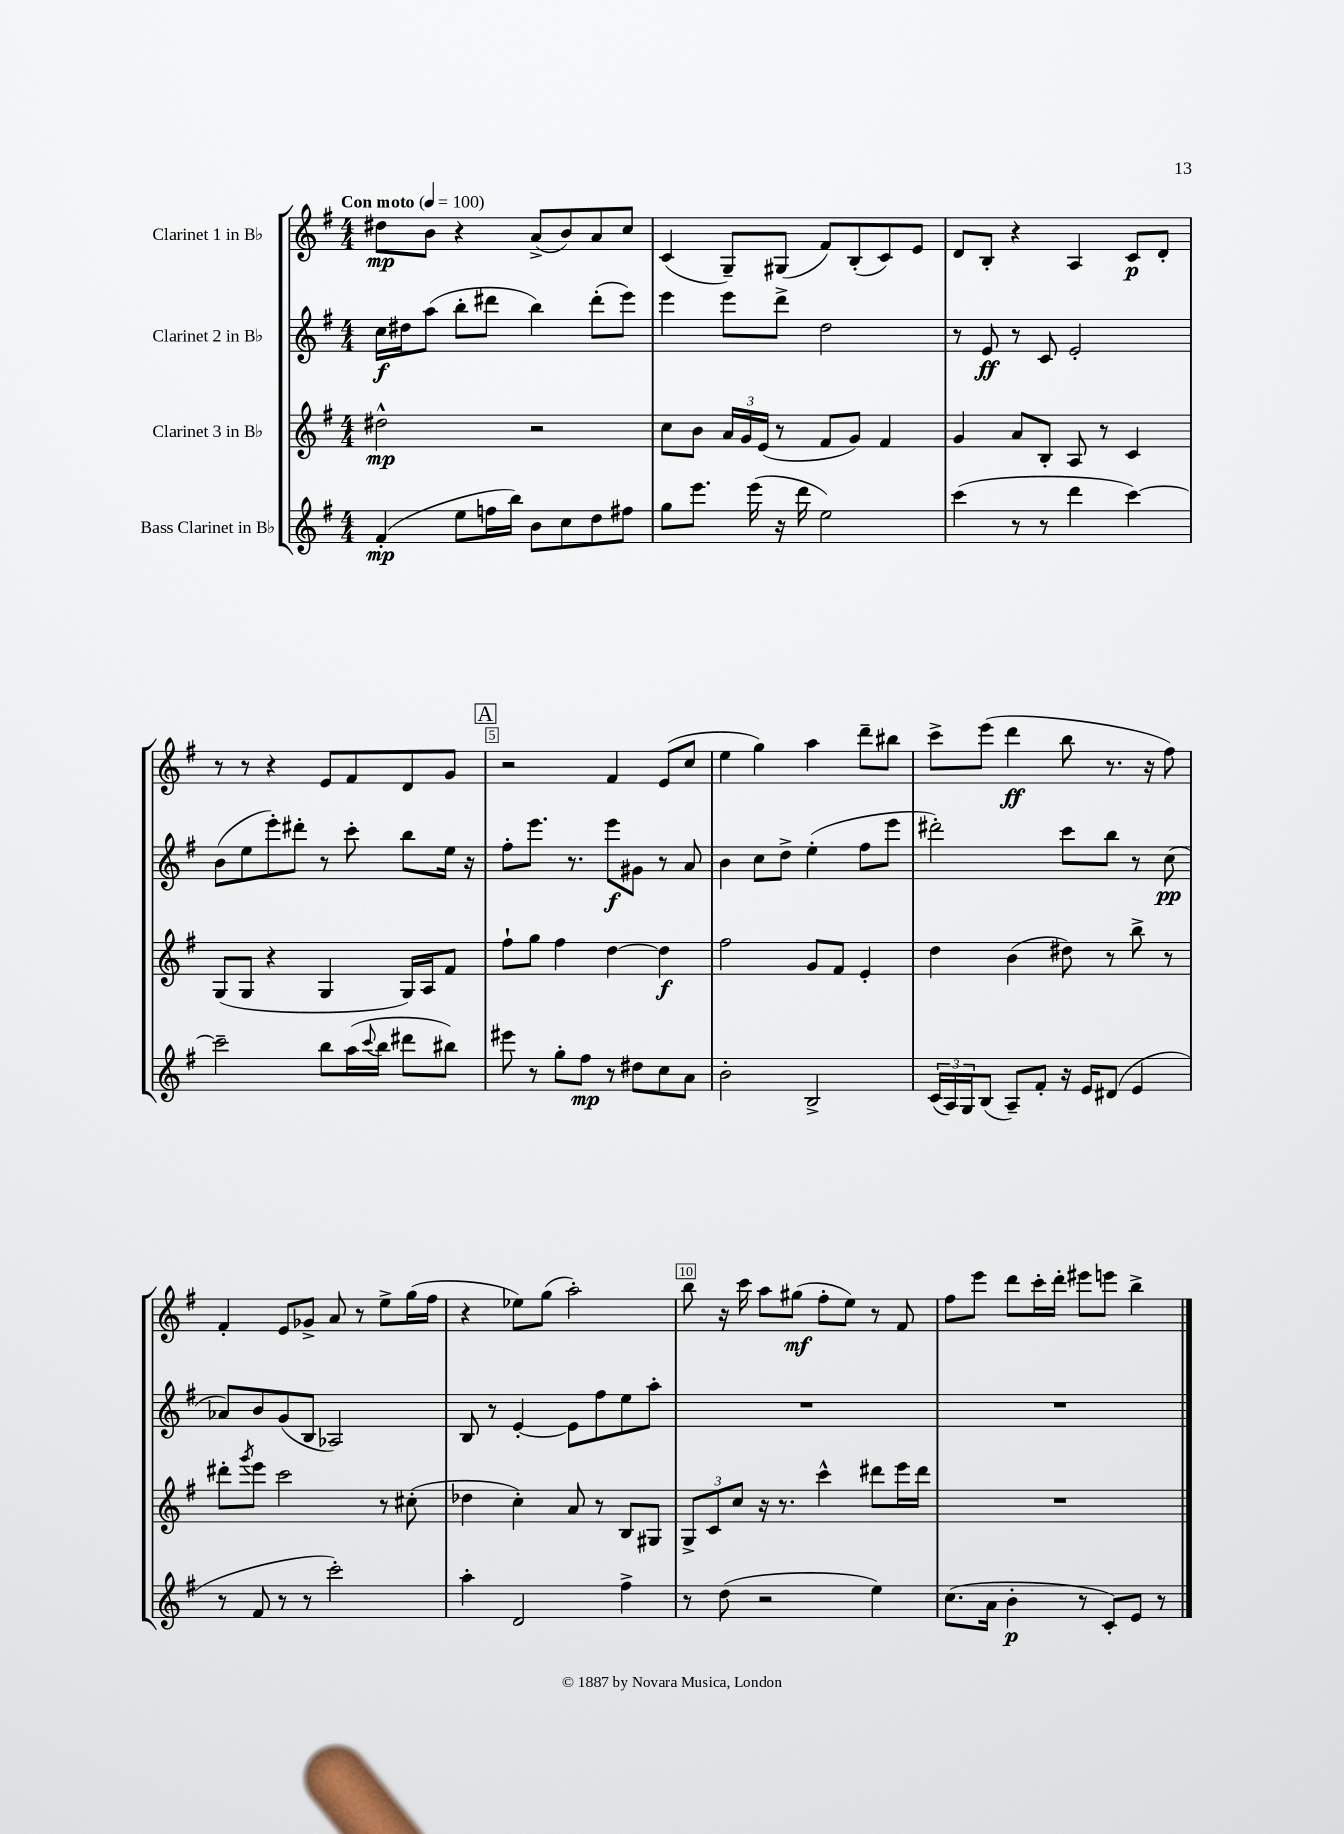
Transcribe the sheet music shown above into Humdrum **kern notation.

**kern	**dynam	**kern	**dynam	**kern	**dynam	**kern	**dynam
*part4	*part4	*part3	*part3	*part2	*part2	*part1	*part1
*staff4	*staff4	*staff3	*staff3	*staff2	*staff2	*staff1	*staff1
*I"Bass Clarinet in B♭	*	*I"Clarinet 3 in B♭	*	*I"Clarinet 2 in B♭	*	*I"Clarinet 1 in B♭	*
*clefG2	*	*clefG2	*	*clefG2	*	*clefG2	*
*k[f#]	*	*k[f#]	*	*k[f#]	*	*k[f#]	*
*M4/4	*	*M4/4	*	*M4/4	*	*M4/4	*
*MM100	*	*MM100	*	*MM100	*	*MM100	*
=1	=1	=1	=1	=1	=1	=1	=1
!	!	!	!	!	!	!LO:TX:a:B:t=Con moto	!
(4f#'/	mp	2dd#X^^\	mp	16cc\LL	f	8dd#X\L	mp
.	.	.	.	16dd#X\J	.	.	.
.	.	.	.	(8aa\J	.	8b\J	.
8ee\L	.	.	.	8bb'\L	.	4r	.
16ffn\L	.	.	.	8ddd#X\J	.	.	.
16bb\JJ)	.	.	.	.	.	.	.
8b\L	.	2r	.	4bb\)	.	(8a^/L	.
8cc\	.	.	.	.	.	8b/)	.
8dd\	.	.	.	(8ddd#'\L	.	8a/	.
8ff#X\J	.	.	.	8eee\J)	.	8cc/J	.
=2	=2	=2	=2	=2	=2	=2	=2
8gg\L	.	8cc\L	.	4eee\	.	(4c/	.
8.eee\J	.	8b\J	.	.	.	.	.
.	.	24a/LL	.	8eee\L	.	8G~/L)	.
.	.	24g/	.	.	.	.	.
(16eee\	.	.	.	.	.	.	.
.	.	(24e/JJ	.	.	.	.	.
16r	.	8r	.	8ddd^\J	.	(8G#X/J	.
16ddd\	.	.	.	.	.	.	.
2ee\)	.	8f#/L	.	2dd\	.	8f#/L)	.
.	.	8g/J)	.	.	.	(8B'/	.
.	.	4f#/	.	.	.	8c/)	.
.	.	.	.	.	.	8e/J	.
=3	=3	=3	=3	=3	=3	=3	=3
(4ccc\	.	4g/	.	8r	.	8d/L	.
.	.	.	.	8e/	ff	8B'/J	.
8r	.	8a/L	.	8r	.	4r	.
8r	.	8B'/J	.	8c/	.	.	.
4ddd\	.	8A/	.	2e'/	.	4A/	.
.	.	8r	.	.	.	.	.
[4ccc\)	.	4c/	.	.	.	8c/L	p
.	.	.	.	.	.	8d'/J	.
!!LO:LB:g=z
=4	=4	=4	=4	=4	=4	=4	=4
2ccc~\]	.	(8G/L	.	(8b\L	.	8r	.
.	.	8G/J	.	8ee\	.	8r	.
.	.	4r	.	8eee'\)	.	4r	.
.	.	.	.	8ddd#X'\J	.	.	.
8bb\L	.	4G/	.	8r	.	8e/L	.
(16aa\L	.	.	.	8ccc'\	.	8f#/	.
8qqccc/	.	.	.	.	.	.	.
16bb\JJ	.	.	.	.	.	.	.
8ddd#X\L	.	16G/LL)	.	8bb\L	.	8d/	.
.	.	16A/J	.	.	.	.	.
8bb#X\J)	.	8f#/J	.	16ee\Jk	.	8g/J	.
.	.	.	.	16r	.	.	.
!!LO:REH:place=s1:t=A
=5	=5	=5	=5	=5	=5	=5	=5
8eee#X\	.	8ff#`\L	.	8ff#'\L	.	2r	.
8r	.	8gg\J	.	8.eee\J	.	.	.
8gg'\L	.	4ff#\	.	.	.	.	.
.	.	.	.	8.r	.	.	.
8ff#\J	mp	.	.	.	.	.	.
8r	.	[4dd\	.	8eee\L	f	4f#/	.
8dd#X\L	.	.	.	8g#X\J	.	.	.
8cc\	.	4dd\]	f	8r	.	(8e/L	.
8a\J	.	.	.	8a/	.	8cc/J	.
=6	=6	=6	=6	=6	=6	=6	=6
2b'\	.	2ff#\	.	4b\	.	4ee\	.
.	.	.	.	8cc\L	.	4gg\)	.
.	.	.	.	8dd^\J	.	.	.
2B^/	.	8g/L	.	(4ee'\	.	4aa\	.
.	.	8f#/J	.	.	.	.	.
.	.	4e'/	.	8ff#\L	.	8ddd~\L	.
.	.	.	.	8eee\J	.	8bb#X\J	.
=7	=7	=7	=7	=7	=7	=7	=7
(24c/LL	.	4dd\	.	2ddd#X'\)	.	8ccc^\L	.
24A/)	.	.	.	.	.	.	.
24G/J	.	.	.	.	.	.	.
(8B/J	.	.	.	.	.	(8eee\J	.
8A~/L)	.	(4b\	.	.	.	4ddd\	ff
8f#'/J	.	.	.	.	.	.	.
16r	.	8dd#X\)	.	8ccc\L	.	8bb\	.
16e/KL	.	.	.	.	.	.	.
(8d#X/J	.	8r	.	8bb\J	.	8.r	.
4e/	.	8bb^\	.	8r	.	.	.
.	.	.	.	.	.	16r	.
.	.	8r	.	(8cc\	pp	8ff#\)	.
!!LO:LB:g=z
=8	=8	=8	=8	=8	=8	=8	=8
8r	.	8ddd#X'\L	.	8a-X/L)	.	4f#'/	.
.	.	8qggg/	.	.	.	.	.
8f#/	.	8eee\J	.	8b/	.	.	.
8r	.	2ccc\	.	(8g/	.	8e/L	.
8r	.	.	.	8B/J	.	8g-X^/J	.
2ccc'\)	.	.	.	2A-X/)	.	8a/	.
.	.	.	.	.	.	8r	.
.	.	8r	.	.	.	8ee^\L	.
.	.	(8cc#X'\	.	.	.	(16gg\L	.
.	.	.	.	.	.	16ff#\JJ	.
=9	=9	=9	=9	=9	=9	=9	=9
4aa'\	.	4dd-X\	.	8B/	.	4r	.
.	.	.	.	8r	.	.	.
2d/	.	4cc'\)	.	[4e'/	.	8ee-X\L)	.
.	.	.	.	.	.	(8gg\J	.
.	.	8a/	.	8e\L]	.	2aa'\)	.
.	.	8r	.	8ff#\	.	.	.
4ff#^\	.	8B/L	.	8ee\	.	.	.
.	.	8G#X/J	.	8aa'\J	.	.	.
=10	=10	=10	=10	=10	=10	=10	=10
8r	.	12G^/L	.	1r	.	8bb\	.
.	.	12c/	.	.	.	.	.
(8dd\	.	.	.	.	.	16r	.
.	.	12cc/J	.	.	.	.	.
.	.	.	.	.	.	16ccc\	.
2r	.	16r	.	.	.	8aa\L	.
.	.	8.r	.	.	.	.	.
.	.	.	.	.	.	(8gg#X\J	mf
.	.	4ccc^^\	.	.	.	8ff#'\L	.
.	.	.	.	.	.	8ee\J)	.
4ee\)	.	8ddd#X\L	.	.	.	8r	.
.	.	16eee\L	.	.	.	8f#/	.
.	.	16ddd#\JJ	.	.	.	.	.
=11	=11	=11	=11	=11	=11	=11	=11
(8.cc\L	.	1r	.	1r	.	8ff#\L	.
.	.	.	.	.	.	8eee\J	.
16a\Jk	.	.	.	.	.	.	.
4b'\	p	.	.	.	.	8ddd\L	.
.	.	.	.	.	.	16ccc'\L	.
.	.	.	.	.	.	16ddd'\JJ	.
8r	.	.	.	.	.	8eee#X\L	.
8c'/L)	.	.	.	.	.	8eeen\J	.
8e/J	.	.	.	.	.	4bb^\	.
8r	.	.	.	.	.	.	.
==	==	==	==	==	==	==	==
*-	*-	*-	*-	*-	*-	*-	*-
